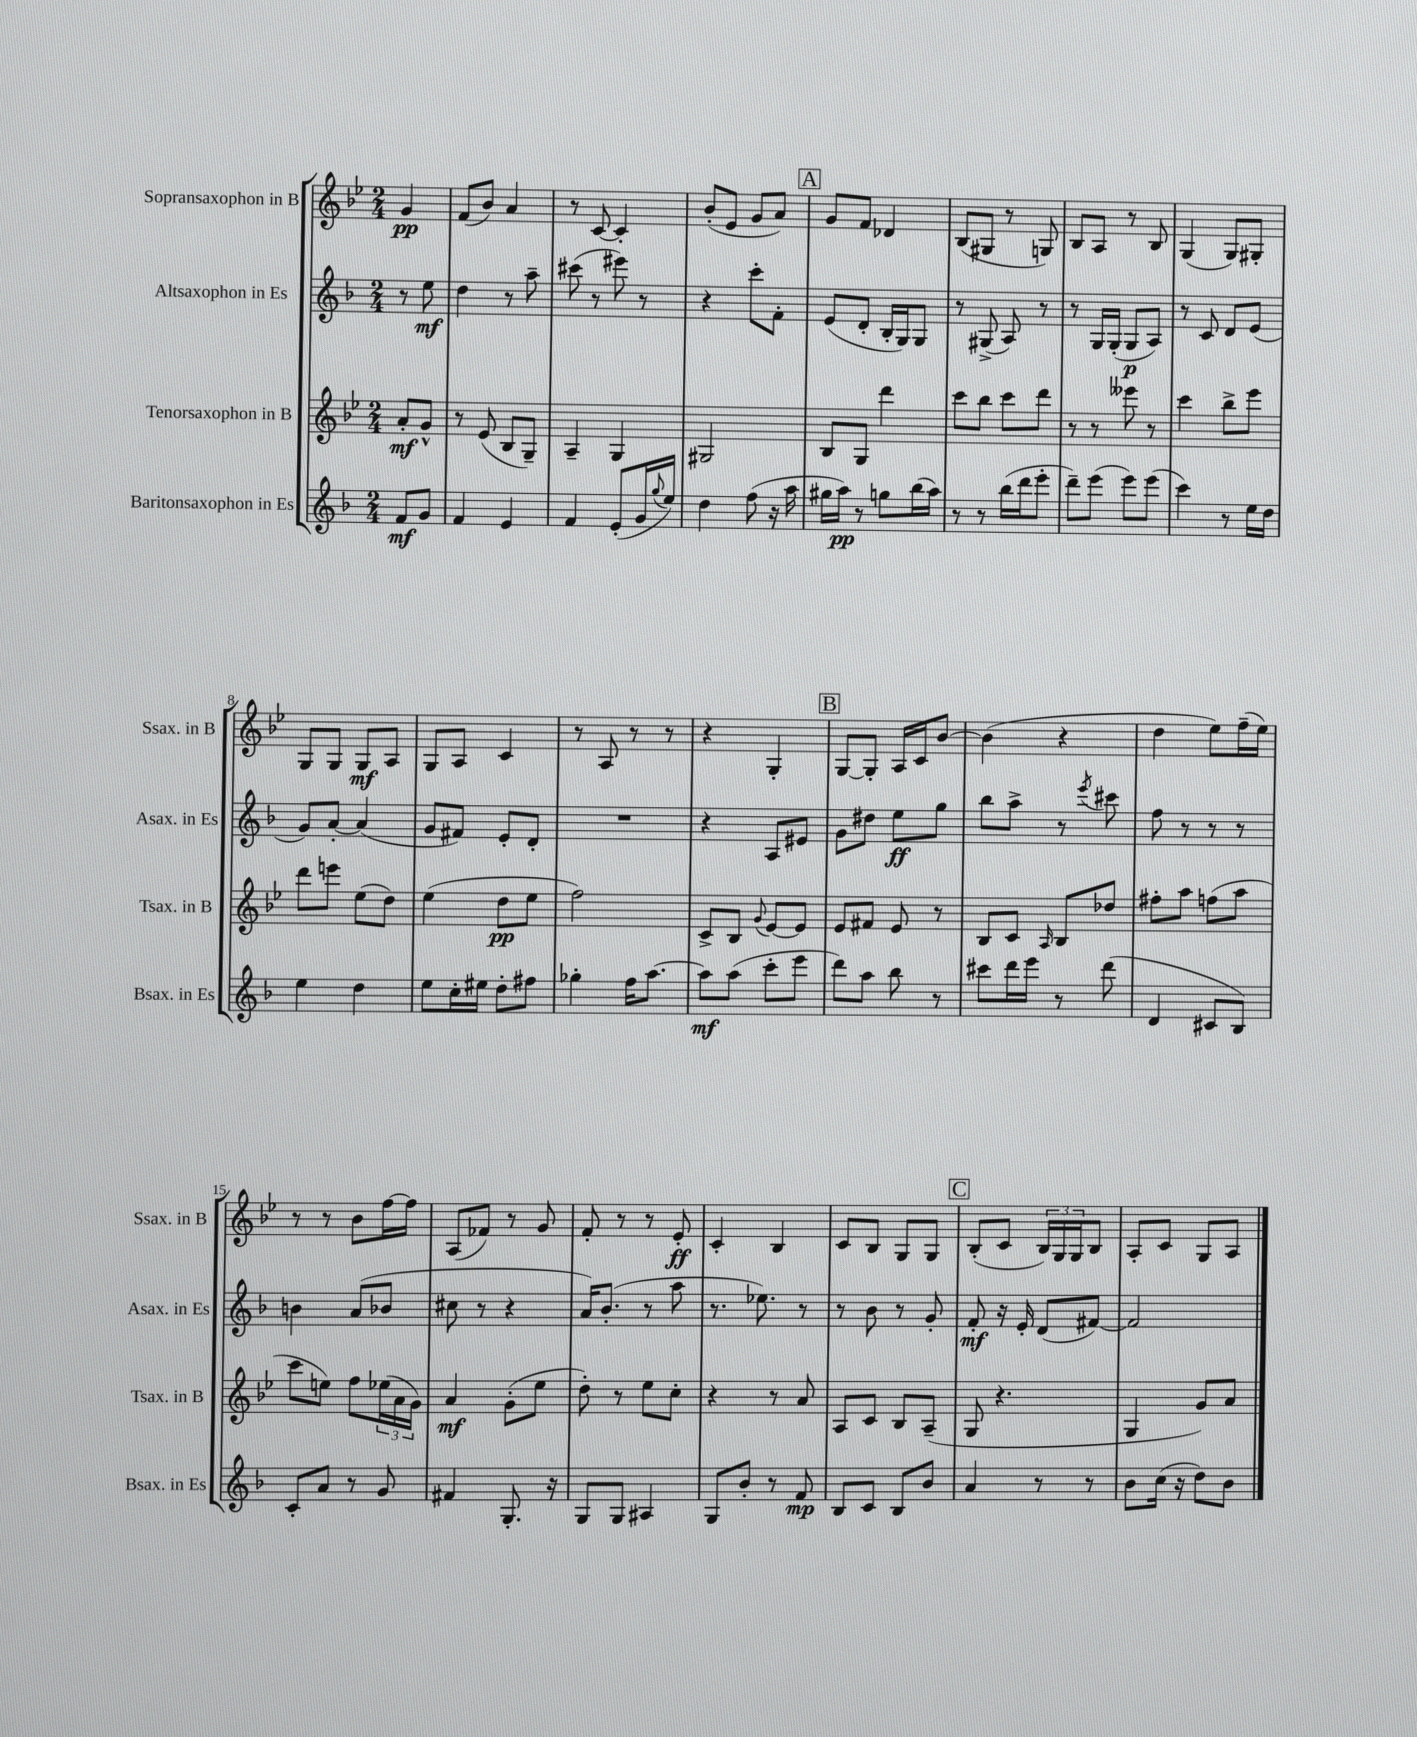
<<
\new StaffGroup <<
\new Staff = "s0" \with { instrumentName = "Sopransaxophon in B" shortInstrumentName = "Ssax. in B" } {
    \clef treble \key bes \major \numericTimeSignature \time 2/4 \partial 4
    g'4\pp |
    f'8( bes'8) a'4 |
    r8 c'8~ c'4-. |
    bes'8-.( ees'8 g'8 a'8) |
    \mark \markup { \box "A" } g'8 f'8 des'4 |
    bes8( gis8 r8 g8) |
    bes8 a8 r8 bes8 |
    g4( g8) gis8-. |
    g8 g8 g8\mf a8 |
    g8 a8 c'4 |
    r8 a8 r8 r8 |
    r4 g4-. |
    \mark \markup { \box "B" } g8~ g8-. a16 c'16 bes'8~ |
    bes'4( r4 |
    d''4 ees''8) f''16--( ees''16) |
    r8 r8 bes'8 f''16~ f''16 |
    a8( fes'8) r8 g'8 |
    f'8-. r8 r8 ees'8-.\ff |
    c'4-. bes4 |
    c'8 bes8 g8 g8 |
    \mark \markup { \box "C" } bes8-.( c'8 \tuplet 3/2 { bes16) g16 g16 } bes8 |
    a8-. c'8 g8 a8 \bar "|." |
}
\new Staff = "s1" \with { instrumentName = "Altsaxophon in Es" shortInstrumentName = "Asax. in Es" } {
    \clef treble \key f \major \numericTimeSignature \time 2/4 \partial 4
    r8 e''8\mf |
    d''4 r8 a''8-- |
    cis'''8( r8 eis'''8) r8 |
    r4 c'''8-. f'8-. |
    \mark \markup { \box "A" } e'8( d'8-. bes16-. g16) g8 |
    r8 gis8->( a8) r8 |
    r8 g16 g16-.( g8\p a8) |
    r8 c'8 d'8 e'8( |
    g'8) a'8~-. a'4( |
    g'8 fis'8) e'8-. d'8-. |
    R2 |
    r4 a8 eis'8 |
    \mark \markup { \box "B" } g'8 dis''8 e''8\ff g''8 |
    bes''8 a''8-> r8 \acciaccatura { e'''8 } cis'''8 |
    f''8 r8 r8 r8 |
    b'4 a'8( bes'8 |
    cis''8 r8 r4 |
    a'16) bes'8.-.( r8 a''8 |
    r8. ees''8.) r8 |
    r8 bes'8 r8 g'8-. |
    \mark \markup { \box "C" } f'8-.\mf r16 e'16-. d'8( fis'8~) |
    fis'2 \bar "|." |
}
\new Staff = "s2" \with { instrumentName = "Tenorsaxophon in B" shortInstrumentName = "Tsax. in B" } {
    \clef treble \key bes \major \numericTimeSignature \time 2/4 \partial 4
    a'8-.\mf g'8-^ |
    r8 ees'8( bes8 g8--) |
    a4-- g4 |
    gis2 |
    \mark \markup { \box "A" } bes8 g8 d'''4 |
    c'''8 bes''8 c'''8 d'''8 |
    r8 r8 eeses'''8 r8 |
    c'''4 bes''8-> ees'''8 |
    d'''8 e'''8 ees''8( d''8) |
    ees''4( d''8\pp ees''8 |
    f''2) |
    c'8-> bes8 \appoggiatura { g'8 } ees'8~ ees'8 |
    \mark \markup { \box "B" } ees'8 fis'8 ees'8 r8 |
    bes8 c'8 \grace { a16 } bes8 des''8 |
    fis''8-. a''8 f''8( a''8 |
    c'''8 e''8) f''8 \tuplet 3/2 { ees''16( a'16 g'16) } |
    a'4\mf g'8-.( ees''8 |
    d''8-.) r8 ees''8 c''8-. |
    r4 r8 a'8 |
    a8 c'8 bes8 a8--( |
    \mark \markup { \box "C" } g8 r4. |
    g4 g'8) a'8 \bar "|." |
}
\new Staff = "s3" \with { instrumentName = "Baritonsaxophon in Es" shortInstrumentName = "Bsax. in Es" } {
    \clef treble \key f \major \numericTimeSignature \time 2/4 \partial 4
    f'8\mf g'8 |
    f'4 e'4 |
    f'4 e'8-.( g'16 \appoggiatura { g''8 } e''16) |
    d''4 f''8( r16 a''16 |
    \mark \markup { \box "A" } gis''16 a''16\pp) r8 g''8 bes''16( a''16) |
    r8 r8 bes''16( d'''16 e'''8-. |
    d'''8--) e'''8( e'''8) e'''8( |
    c'''4) r8 e''16 d''16 |
    e''4 d''4 |
    e''8 c''16-. eis''16 d''8-. fis''8 |
    ges''4-. f''16 a''8.~ |
    a''8\mf a''8( c'''8-. e'''8 |
    \mark \markup { \box "B" } d'''8) a''8 bes''8 r8 |
    cis'''8 d'''16 e'''16 r8 d'''8( |
    d'4 cis'8 bes8) |
    c'8-. a'8 r8 g'8 |
    fis'4 g8.-. r16 |
    g8 g8 ais4 |
    g8 bes'8-. r8 f'8\mp |
    bes8 c'8 bes8 bes'8 |
    \mark \markup { \box "C" } a'4 r8 r8 |
    bes'8 c''16( r16 d''8) bes'8 \bar "|." |
}
>>
>>
